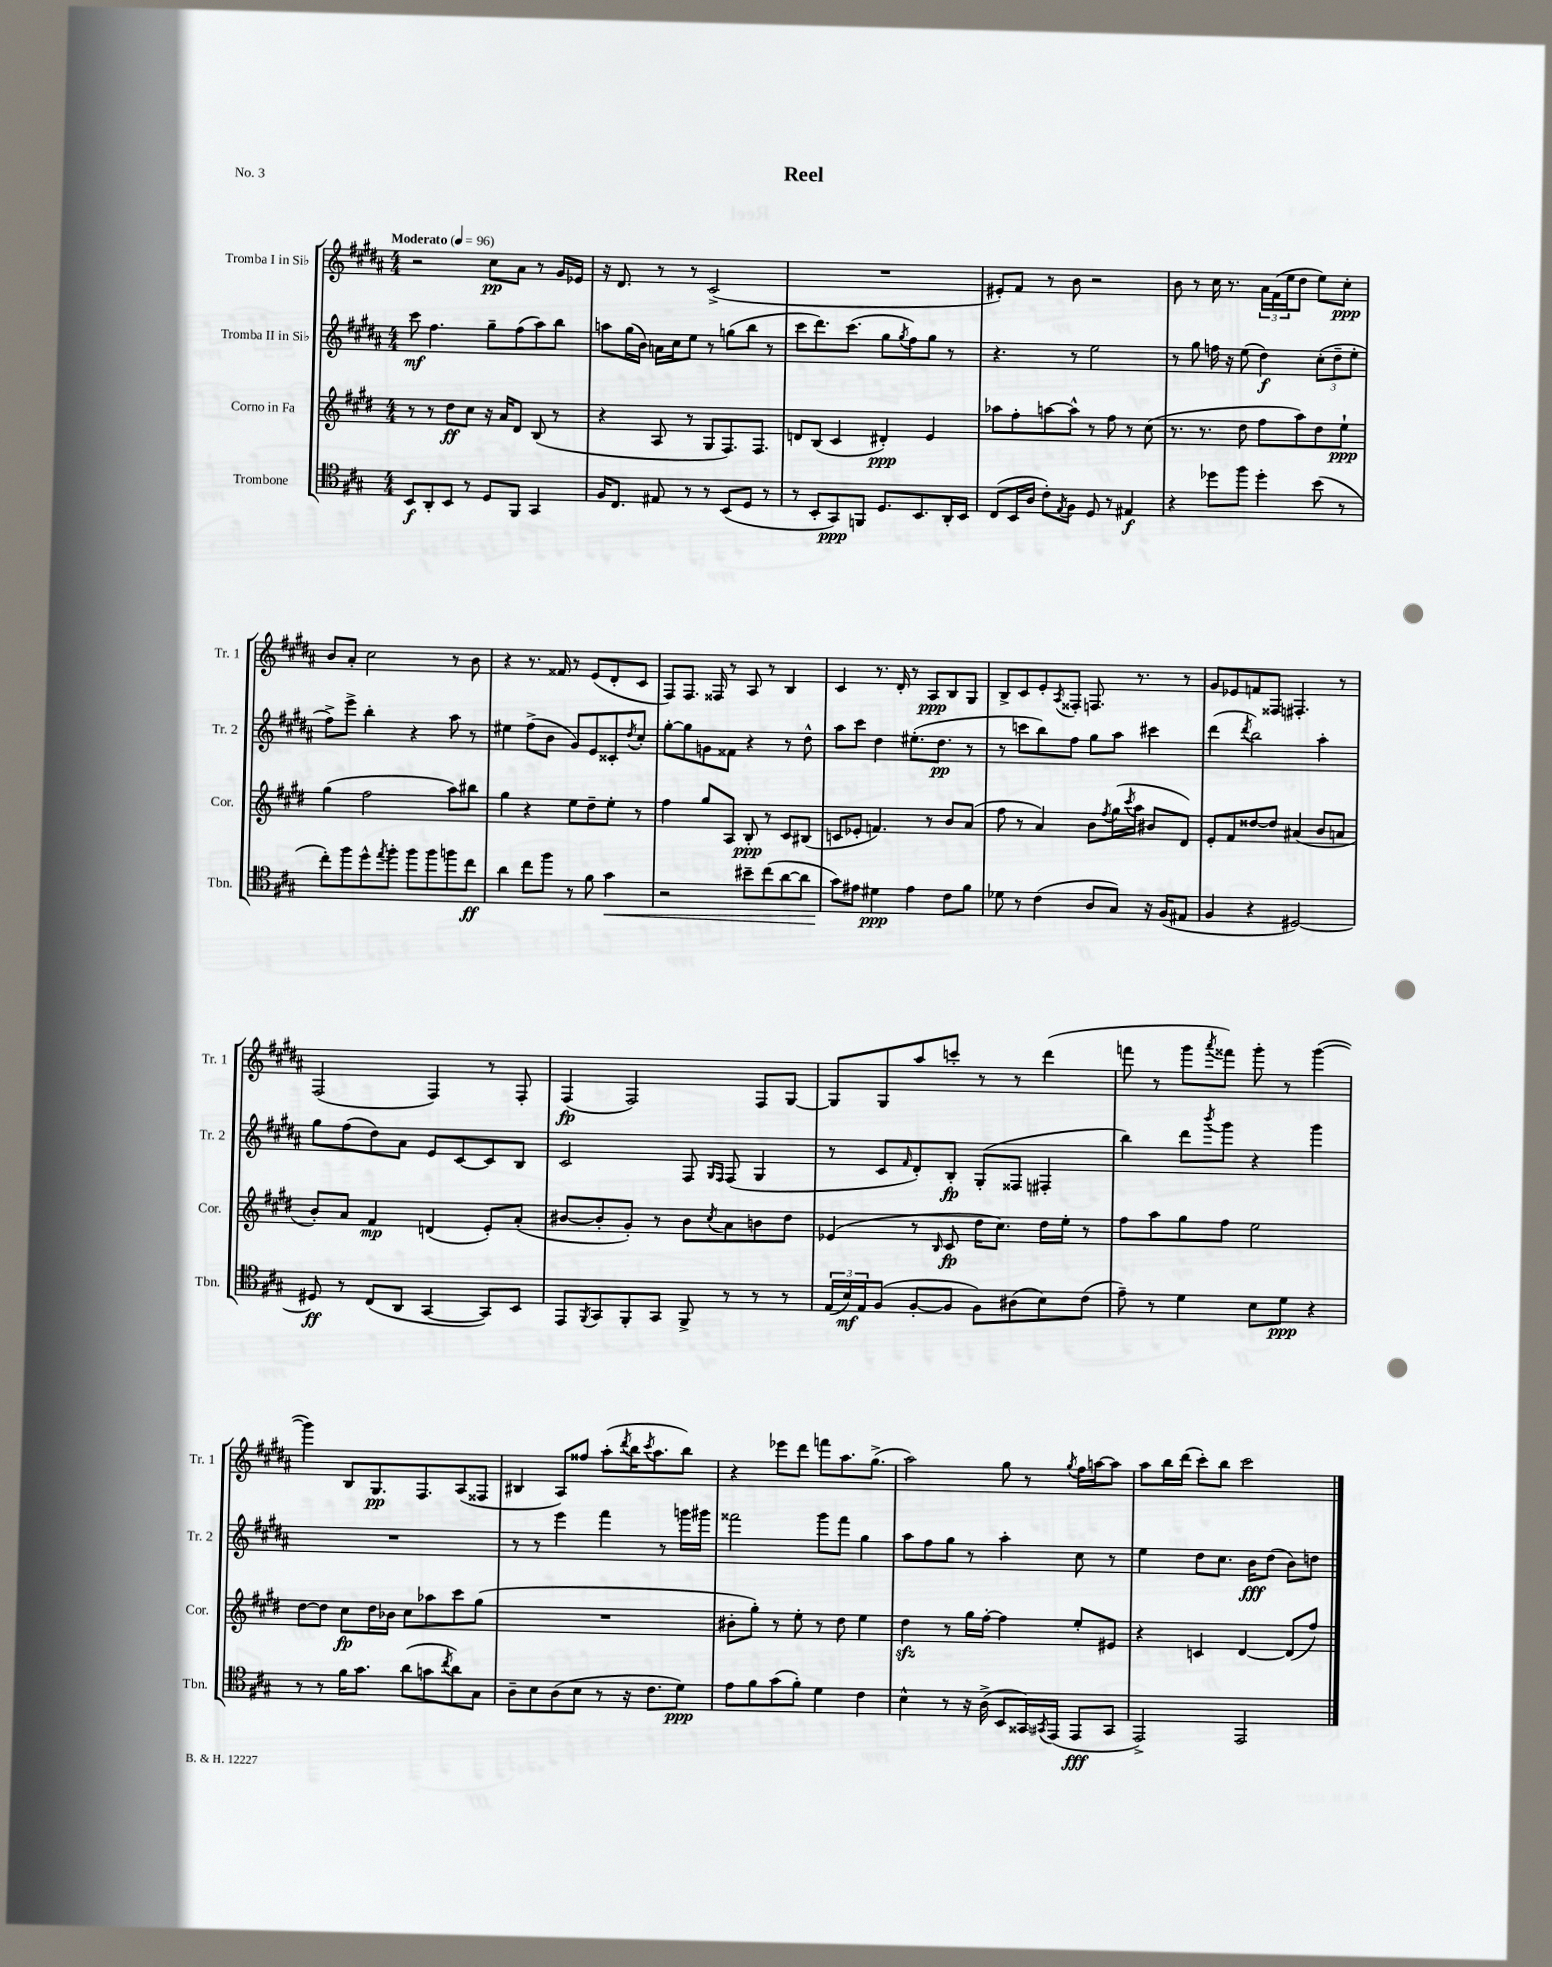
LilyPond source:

\header { title = "Reel" piece = "No. 3" }
<<
\new StaffGroup <<
\new Staff = "s0" \with { instrumentName = "Tromba I in Sib" shortInstrumentName = "Tr. 1" } {
    \clef treble \key b \major \numericTimeSignature \time 4/4 \tempo "Moderato" 4 = 96
    r2 cis''8\pp ais'8 r8 gis'16 ees'16 |
    r16 dis'8. r8 r8 cis'2->( |
    R1 |
    eis'8-.) fis'8 r8 b'8 r2 |
    b'8 r8 cis''16 r8. \tuplet 3/2 { ais'16 fis'16( e''16 } dis''8 e''8) cis''8-.\ppp |
    b'8 ais'8-. cis''2 r8 b'8 |
    r4 r8. fisis'16 r8 e'8( dis'8-. cis'8 |
    fis8) fis8. fisis16 r8 ais8 r8 b4 |
    cis'4 r8. dis'16-. r8 ais8\ppp b8 gis8 |
    b8-> cis'8 e'8-. \acciaccatura { ais8 } fisis8-. f8. r8. r8 |
    gis'8 ees'8 f'8 fisis8 fis4.-. r8 |
    fis2( fis4) r8 fis8-. |
    fis4\fp( fis2) fis8 gis8~ |
    gis8 gis8 ais''8 c'''8-. r8 r8 dis'''4( |
    f'''8 r8 gis'''8 \acciaccatura { ais'''8 } fisis'''8) gis'''8-. r8 gis'''4~( |
    gis'''4) b8 gis8.\pp fis8. ais8( fisis8 |
    bis4 ais8) fisis''8 ais''8-.( \acciaccatura { dis'''8 } b''16 \acciaccatura { cis'''8 } ais''8. b''8) |
    r4 ees'''8 dis'''8 f'''8 ais''8. gis''8.->( |
    ais''2) gis''8 r8 \acciaccatura { gis''8 } fis''16 a''16~ a''8 |
    ais''8 b''16 dis'''16( cis'''8-.) b''8 cis'''2 \bar "|." |
}
\new Staff = "s1" \with { instrumentName = "Tromba II in Sib" shortInstrumentName = "Tr. 2" } {
    \clef treble \key b \major \numericTimeSignature \time 4/4
    cis'''8\mf fis''4. gis''8-- fis''8( ais''8) b''8 |
    a''8 gis''16( b'16) a'16 cis''16 e''8 r8 g''8( b''8 r8 |
    cis'''8 dis'''8.) cis'''8.( gis''8 \acciaccatura { gis''8 } fis''8) gis''8 r8 |
    r4. r8 e''2 |
    r8 gis''8 f''16 r16 e''8( dis''4\f) \tuplet 3/2 { cis''8-.( dis''8-- e''8-. } |
    fis''8->) e'''8-> b''4-. r4 ais''8 r8 |
    eis''4 fis''8->( b'8 gis'8) e'8 cisis'8-. \acciaccatura { dis''8 } cis''8-. |
    gis''8~-. gis''8 g'8 fisis'8 r4 r8 dis''8-^ |
    ais''8 cis'''8 dis''4 eis''8.-.( dis''8.\pp r8 |
    r8 c'''8 b''8) fis''8 gis''8 ais''8 cis'''4 |
    dis'''4( \acciaccatura { dis'''8 } b''2) ais''4-. |
    gis''8 fis''8( dis''8) ais'8 e'8 cis'8~ cis'8 b8 |
    cis'2 fis8 \grace { gis16 fis16 } fis8( gis4 |
    r8 cis'8 \grace { fis'16 } dis'8-.) b8-.\fp gis8-.( fisis8 fis4-. |
    b''4) dis'''8 \acciaccatura { b'''8 } gis'''8 r4 gis'''4 |
    R1 |
    r8 r8 e'''4 fis'''4 r8 g'''16 gis'''16 |
    fisis'''2 gis'''8 fisis'''8 gis''4 |
    ais''8 fis''8 gis''8 r8 ais''4-. cis''8 r8 |
    e''4 dis''8 cis''8. b'16\fff dis''8( b'8) d''8 \bar "|." |
}
\new Staff = "s2" \with { instrumentName = "Corno in Fa" shortInstrumentName = "Cor." } {
    \clef treble \key e \major \numericTimeSignature \time 4/4
    r8 r8 dis''8\ff cis''8 r16 a'16 dis'8 b8( r8 |
    r4 a8 r8 gis8 fis8.) fis8. |
    d'8 b8( cis'4 dis'4-.\ppp) e'4 |
    aes''8 fis''8-. a''8~ a''8-^ r8 fis''8 r8 cis''8( |
    r8. r8. dis''8 fis''8 a''8) dis''8 e''8-!\ppp |
    gis''4( fis''2 a''8) bis''8 |
    gis''4 r4 e''8 dis''8-- e''8-. r8 |
    fis''4 gis''8 a8 b8-.\ppp r8 cis'8 bis8( |
    c'8 ees'8-. f'4.) r8 b'8 a'8( |
    fis''8 r8 a'4) b'8 \acciaccatura { fis''8 } gis''16( \acciaccatura { cis'''8 } a''16 bis'8 dis'8) |
    e'8-. fis'8 disis''8~ disis''8 ais'4( b'8 a'8 |
    b'8-.) a'8 fis'4\mp d'4( e'8-.) a'8-.( |
    bis'8~ bis'8-. gis'8-.) r8 bis'8 \acciaccatura { cis''8 } a'8 b'8 dis''8 |
    ees'4( r8 \grace { b16 } cis'8\fp dis''16 cis''8.) dis''16 e''16-. r8 |
    fis''8 a''8 gis''8 fis''8 e''2 |
    dis''8~ dis''8 cis''8\fp dis''16 bes'16 cis''8 aes''8 cis'''8 gis''8( |
    R1 |
    bis'8-. gis''8-.) r8 e''8-. r8 dis''8 e''4 |
    dis''4\sfz r8 gis''16 fis''16~-. fis''4 e''8-. eis'8 |
    r4 c'4 dis'4~ dis'8( fis''8) \bar "|." |
}
\new Staff = "s3" \with { instrumentName = "Trombone" shortInstrumentName = "Tbn." } {
    \clef tenor \key a \major \numericTimeSignature \time 4/4
    b,8\f a,8-. b,8 r8 d8 fis,8 gis,4 |
    fis16 cis8. eis8 r8 r8 b,8( d8 r8 |
    r8 b,8-. gis,8\ppp) f,8 d8. b,8. a,16-. b,16 |
    cis8( b,16 a16 cis'8-.) \acciaccatura { e8 } fis8 d8 r8 eis4\f |
    r4 des''8 fis''8 des''4-. b'8( r8 |
    cis''8-.) fis''8 d''8-^ \acciaccatura { e''8 } fis''8-. fis''8 fis''8 f''8 cis''8\ff |
    a'4 cis''8 fis''8 r8 fis'8 gis'4\< |
    r2 bis'8-- cis''8( a'8~ a'8 |
    gis'8\!) eis'8 dis'4\ppp eis'4 cis'8 fis'8 |
    des'8 r8 cis'4( a8 gis8) r16 fis16( eis8 |
    fis4 r4 dis2~) |
    dis8\ff r8 cis8( a,8 gis,4~ gis,8) b,8 |
    e,8 \acciaccatura { fis,8 } gis,8 fis,8-. gis,8 fis,8-> r8 r8 r8 |
    \tuplet 3/2 { e16( b16\mf) e16 } fis8( fis8~-. fis8 fis8) ais8( b8) cis'8( |
    e'8--) r8 d'4 b8 d'8\ppp r4 |
    r8 r8 fis'16 gis'8. a'8( g'8 \acciaccatura { cis''8 } a'8) gis8 |
    a8-- b8 a8( b8 r8 r16 cis'8. d'8\ppp) |
    e'8 fis'8 gis'8( fis'8-.) d'4 cis'4 |
    b4-^ r8 r16 a16->( b,8 gisis,16) \acciaccatura { gis,8 } e,16( e,8\fff gis,8 |
    e,2->) e,2 \bar "|." |
}
>>
>>
\layout { \context { \Score \remove "Bar_number_engraver" } }
